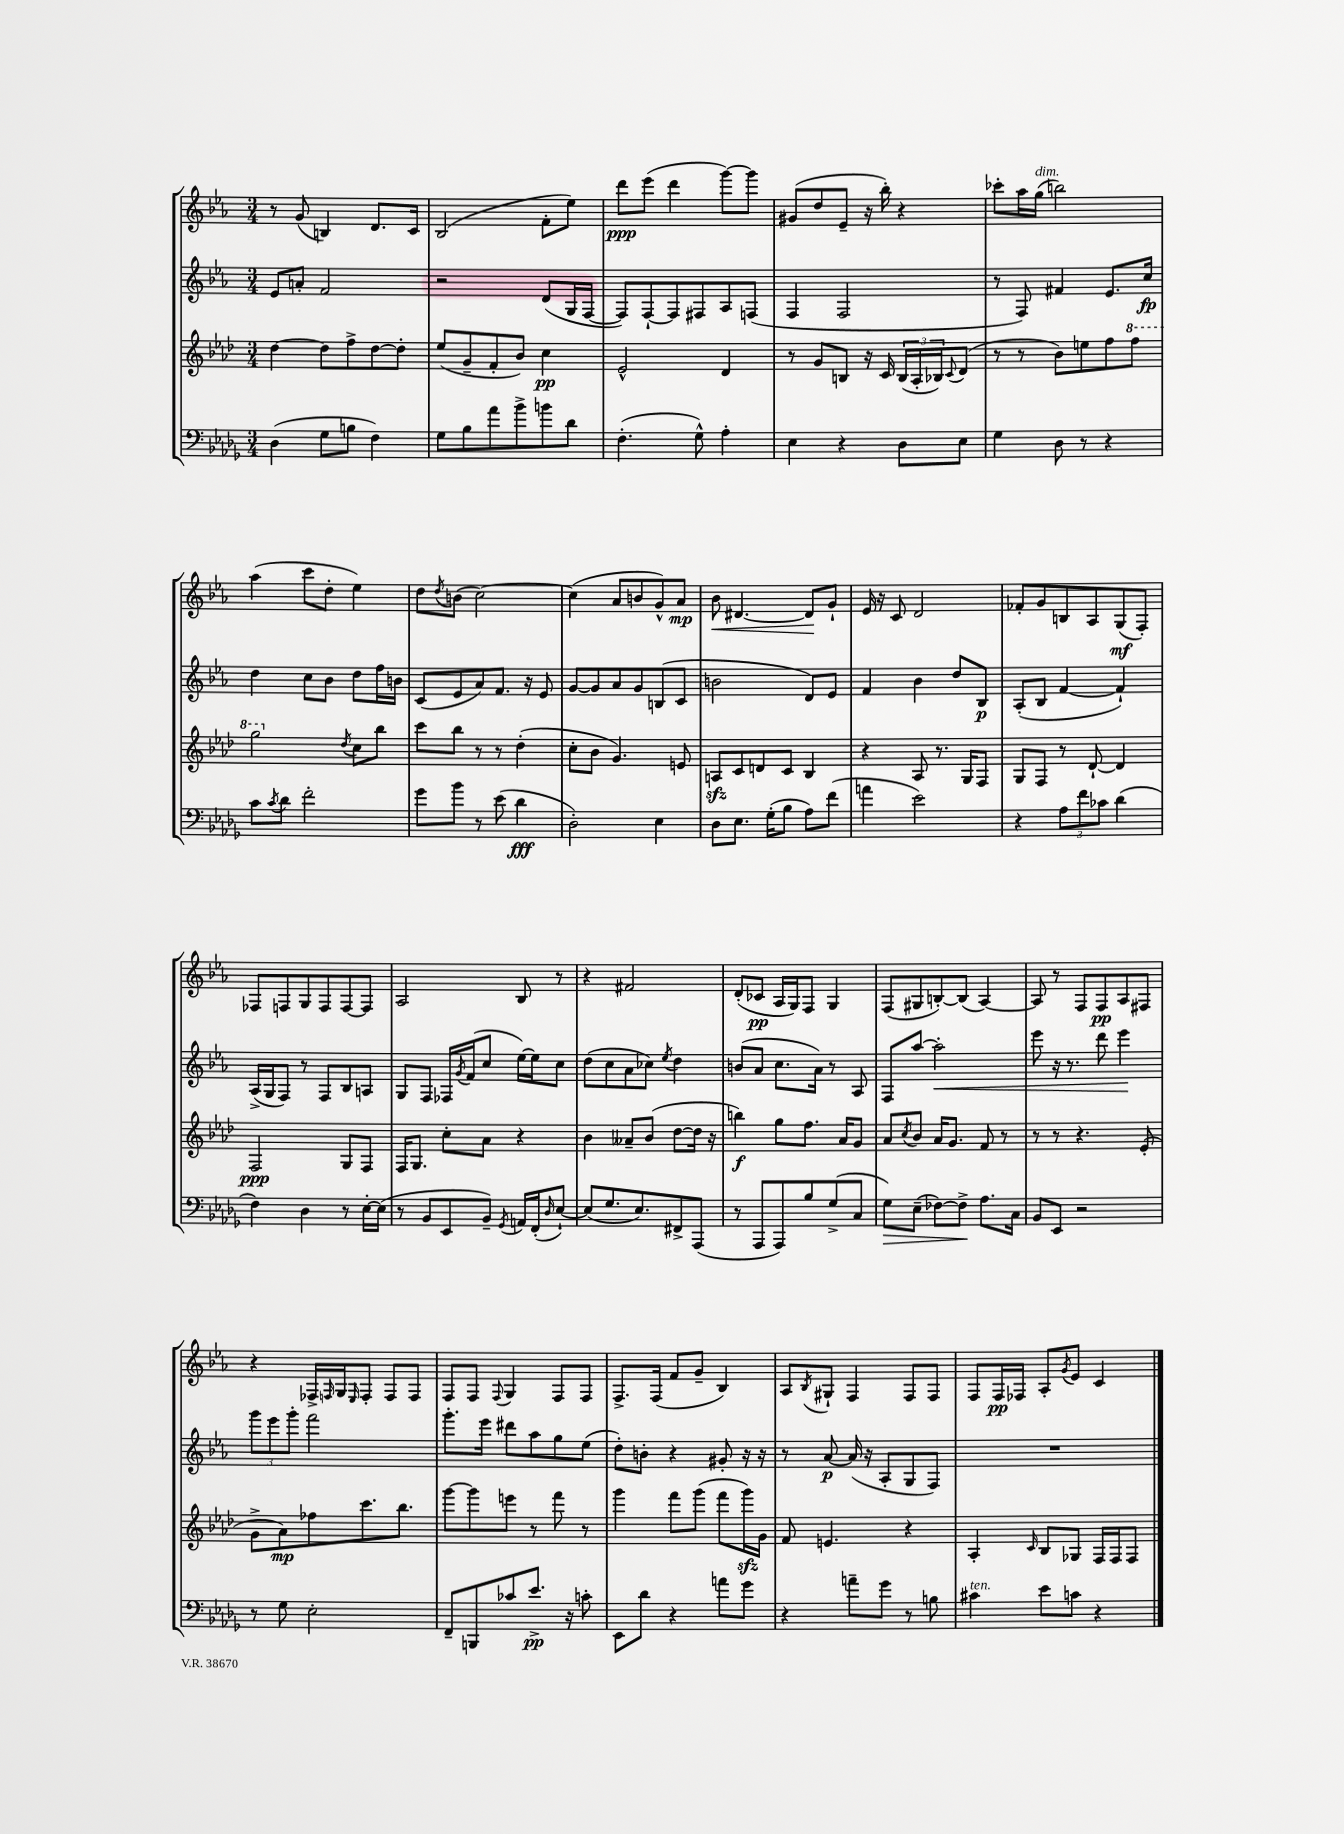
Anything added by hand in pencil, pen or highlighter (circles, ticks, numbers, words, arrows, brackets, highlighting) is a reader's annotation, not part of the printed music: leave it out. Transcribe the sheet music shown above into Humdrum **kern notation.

**kern	**kern	**kern	**kern
*staff4	*staff3	*staff2	*staff1
*clefF4	*clefG2	*clefG2	*clefG2
*k[b-e-a-d-g-]	*k[b-e-a-d-]	*k[b-e-a-]	*k[b-e-a-]
*M3/4	*M3/4	*M3/4	*M3/4
(4D-	[4dd-	8e-	8r
.	.	8a'	(8g
8G-	8dd-]	2f	4B)
8B	8ff^	.	.
4F)	[8dd-	.	8.d
.	8dd-']	.	.
.	.	.	16c
=	=	=	=
8G-	(8ee-	2r	(2B-
8B-	8g~	.	.
8a-	8f'	.	.
8b-^	8b-)	.	.
8b	4cc	(8d	8f'
8d-	.	16G	8ee-)
.	.	[16F	.
=	=	=	=
(4.F'	2e-^^	8F])	8ddd
.	.	[8F`	(8eee-
.	.	8F]	4ddd
8G-^^)	.	8F#	.
4A-'	4d-	8A-	[8ggg)
.	.	(8F	8ggg]
=	=	=	=
4E-	8r	4F	(8g#
.	8g	.	8dd
4r	8B	2F	8e-~
.	16r	.	16r
.	16c	.	16bb-')
8D-	(24B	.	4r
.	24A-'	.	.
.	24B-)	.	.
.	8qqc	.	.
8E-	(8d-	.	.
=	=	=	=
4G-	8r	8r	8ccc-'
.	8r	8F)	16aa-
.	.	.	(16gg
8D-	8b-)	4f#	2bb)
8r	8ee	.	.
4r	8ff	8.e-	.
.	8fff	.	.
.	.	16cc	.
=	=	=	=
8c	2ggg	4dd	(4aa-
8qc	.	.	.
8d-	.	.	.
2f'	.	8cc	8ccc
.	.	8b-	8dd'
.	8qdd-	.	.
.	8cc	8dd	4ee-)
.	8bb-	16ff	.
.	.	16b	.
=	=	=	=
8g-	8ccc	(8c	8dd
.	.	.	8qdd
8b-	8bb-	8e-	(8b
8r	8r	8a-)	[2cc)
(8e-	8r	8.f	.
4d-	(4dd-'	.	.
.	.	16r	.
.	.	8e-	.
=	=	=	=
2D-')	8cc'	[8g	(4cc]
.	8b-	8g]	.
.	4.g)	8a-	8a-
.	.	8g	8b
4E-	.	(8B	8g^^)
.	8e	8c	8a-
=	=	=	=
8D-	8A	2b	8b-
8.E-	8c	.	[4.d#
.	8d	.	.
(16G-'	.	.	.
8B-	8c	.	.
8A-)	4B-	8d)	8d#]
(8f	.	8e-	8g`
=	=	=	=
4a	4r	4f	16e-
.	.	.	16r
.	.	.	8c
2e-)	8A-	4b-	2d
.	8.r	.	.
.	.	8dd	.
.	16G	.	.
.	8F	8B-	.
=	=	=	=
4r	8G	(8A-'	8f-'
.	8F	8B-	8g
12A-	8r	[4f	8B
12f	.	.	.
.	[8d-`	.	8A-
12c-	.	.	.
(4d-	4d-]	4f`])	(8G
.	.	.	8F')
=	=	=	=
4F)	2F	(16A-^	8F-
.	.	16G	.
.	.	8F)	8F
4D-	.	8r	8G
.	.	8F	8F
8r	8G	8B-	[8F
[16E-'	8F	8A	8F]
(16E-]	.	.	.
=	=	=	=
8r	16F	8G	2A-
.	8.G	.	.
8BB-	.	8F	.
8EE-	8cc'	16F-	.
.	.	8qg	.
.	.	(16f	.
8BB-~)	8a-	8cc	.
8qGG-	.	.	.
16AA	4r	[16ee-)	8B-
(16FF'	.	16ee-]	.
16qqD-	.	.	.
[8E-`)	.	8cc	8r
=	=	=	=
(8E-]	4b-	(8dd	4r
8.G-	.	8cc	.
.	8a--~	8a-	2f#
8.E-)	.	.	.
.	(8b-	8cc-)	.
.	.	8qee-	.
8FF#^	[8dd-	4dd	.
(8AAA-	16dd-]	.	.
.	16r	.	.
=	=	=	=
8r	4bb)	(8b	(8d'
8AAA-	.	8a-	8c-
8AAA-)	8gg	8.cc	16A-
.	.	.	16G)
8B-	8.ff	.	8F
.	.	16a-)	.
(8G-^	.	8r	4G
.	16a-	.	.
8C	8g	8A-	.
=	=	=	=
8G-)	8a-	8F	(8F
.	8qcc	.	.
(8E-~	8b-	[8aa-	8G#
[8F-)	16a-	2aa-']	[8B')
.	8.g	.	.
8F-^]	.	.	(8B]
8.A-	8f	.	[4A-)
.	8r	.	.
16C	.	.	.
=	=	=	=
8BB-	8r	8eee-	8A-]
8EE-	8r	16r	8r
.	.	8.r	.
2r	4.r	.	8F
.	.	8ddd	8F
.	.	4eee-	8A-
.	(8e-'	.	8F#
=	=	=	=
8r	8g^	12ggg	4r
.	.	12eee-	.
8G-	8a-)	.	.
.	.	12ggg'	.
2E-'	8ff-	2fff	16F-^
.	.	.	16qqF
.	.	.	16G
.	.	.	16qqE-
.	8.ccc	.	8F'
.	.	.	8F
.	8.bb-	.	.
.	.	.	8F
=	=	=	=
8FF~	[8ggg	8.ggg'	8F
8BBB	8ggg]	.	8F
.	.	16eee-	.
.	.	.	8qqF
8c-	8eee	8ddd#	4G
8.e-^	8r	8aa-	.
.	8fff	8gg	8F
16r	.	.	.
8c'	8r	(8ee-	8F
=	=	=	=
8EE-	4ggg	8dd')	8.F^
8d-	.	8b'	.
.	.	.	(16F
4r	8fff	4r	8f
.	(8ggg	.	8g~
8a	8fff	8g#'	4B-)
8g-	16ggg)	16r	.
.	16g	16r	.
=	=	=	=
4r	8f	8r	8A-
.	.	.	8qB-
.	4.e	[8a-	8G#`
8a~	.	(16a-]	4F
.	.	16r	.
8g-	.	8A-'	.
8r	4r	8G	8F
8B	.	8F)	8F
=	=	=	=
4c#	4A-'	2.r	8F
.	.	.	16F
.	.	.	16F-
.	16qqc	.	.
8e-	8B-	.	8A-'
.	.	.	8qg
8c	8G-	.	8e-
4r	16F	.	4c
.	16F	.	.
.	8F	.	.
==	==	==	==
*-	*-	*-	*-
